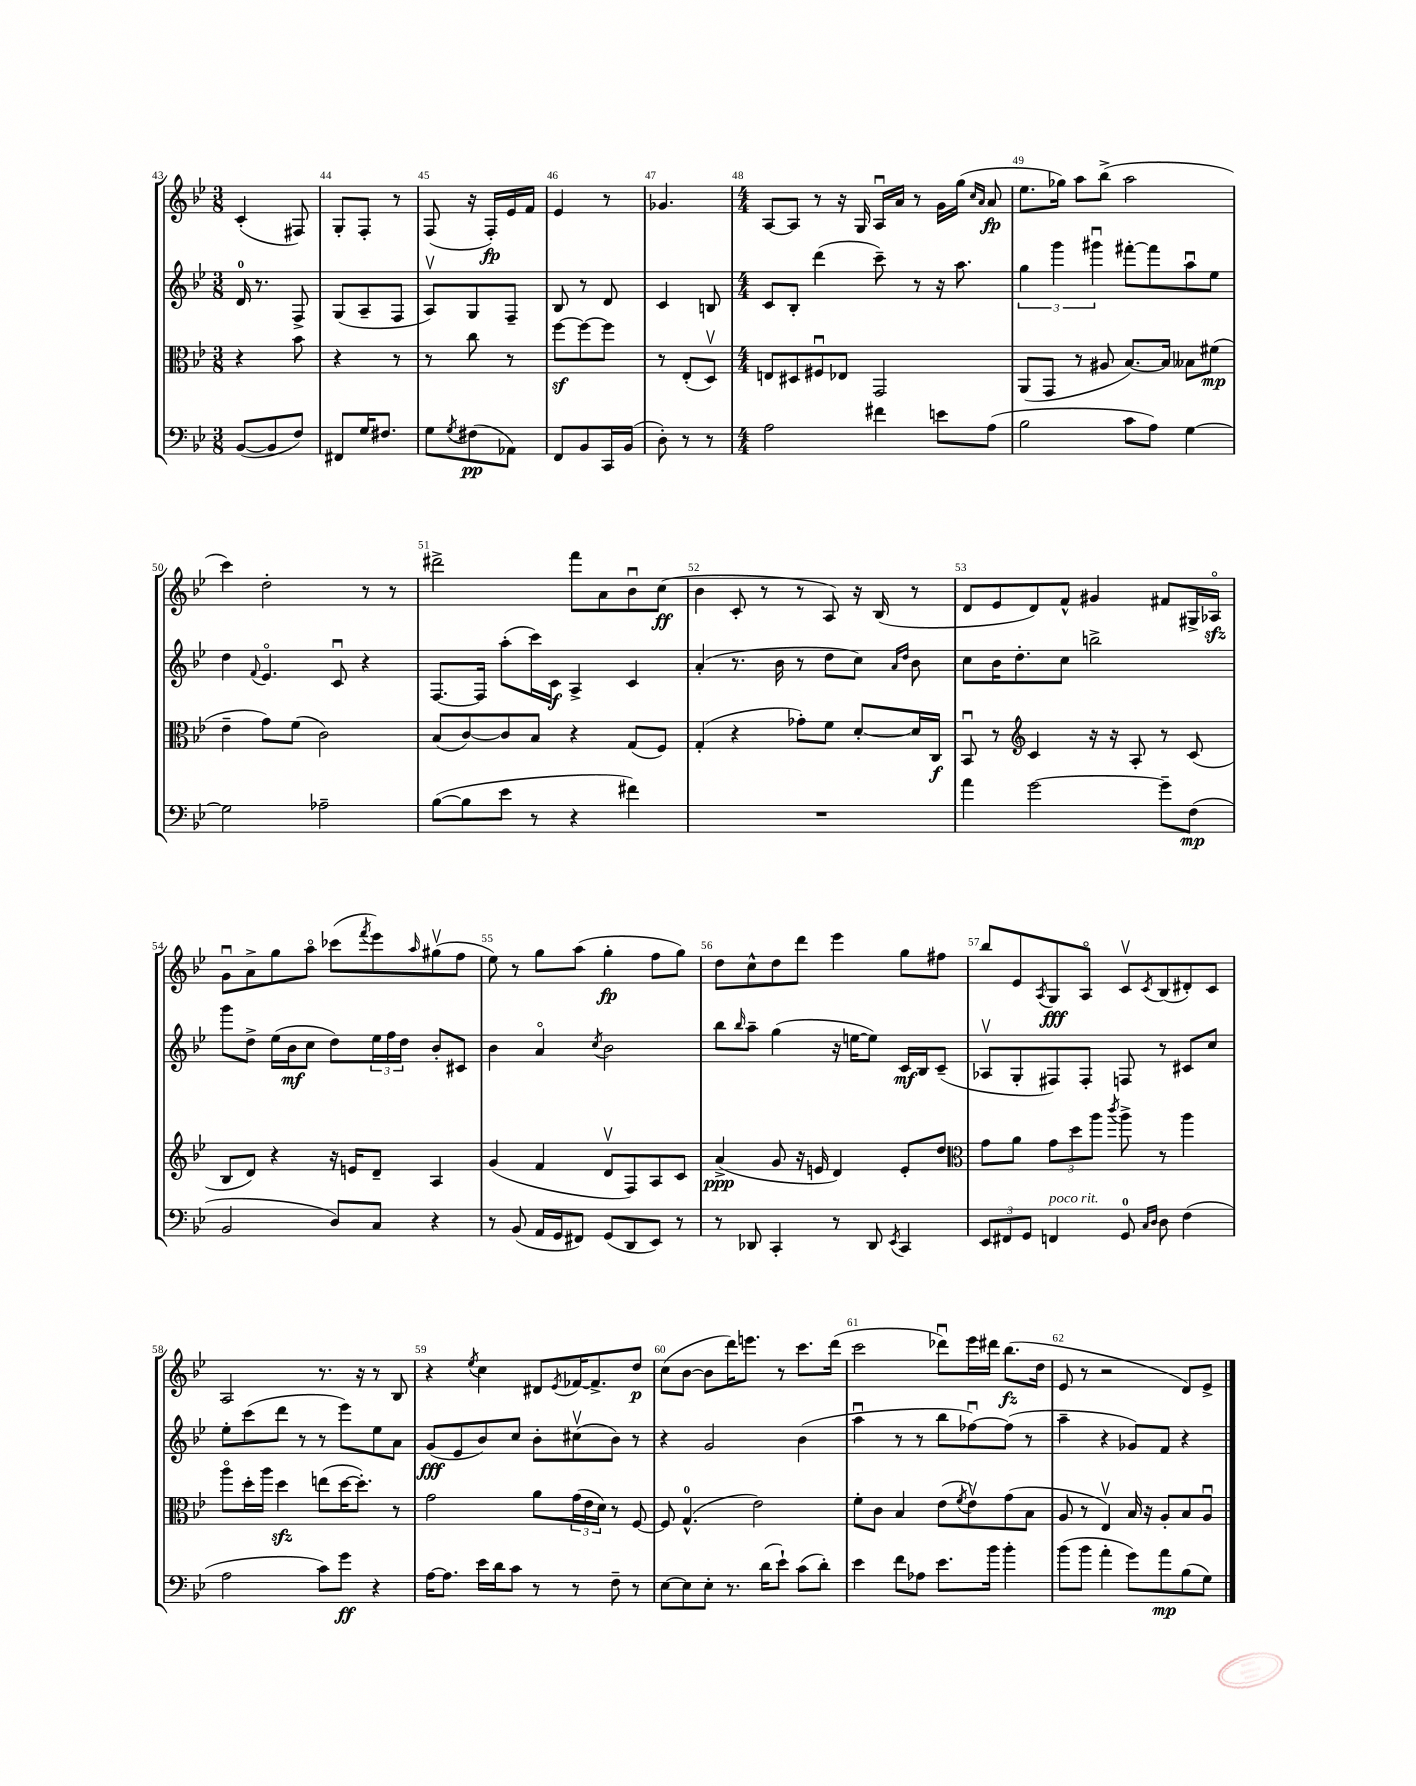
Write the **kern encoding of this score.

**kern	**kern	**kern	**kern
*staff4	*staff3	*staff2	*staff1
*clefF4	*clefC3	*clefG2	*clefG2
*k[b-e-]	*k[b-e-]	*k[b-e-]	*k[b-e-]
*M3/8	*M3/8	*M3/8	*M3/8
([8BB-	4r	16d	(4c'
.	.	8.r	.
8BB-]	.	.	.
8F)	8b-	8F^	8F#)
=	=	=	=
8FF#	4r	(8G	8G'
16G	.	8A~	8F'
8.F#	.	.	.
.	8r	8F	8r
=	=	=	=
8G	8r	8Av)	(8F
8qG	.	.	.
(8F#	8cc	8G	16r
.	.	.	16F')
8AA-)	8r	8F~	16e-
.	.	.	16f
=	=	=	=
8FF	[8ff	8B-	4e-
8BB-	8ff_	8r	.
16CC	8ff]	8d	8r
(16BB-	.	.	.
=	=	=	=
8D')	8r	4c	4.g-
8r	(8E-'	.	.
8r	8Dv)	8B	.
=	=	=	=
*M4/4	*M4/4	*M4/4	*M4/4
2A	8E	8c	[8A
.	8D#	8B-'	8A]
.	8F#u	(4ddd	8r
.	8E-	.	16r
.	.	.	16G
4f#	2GG	8ccc~)	16Au
.	.	.	16a
.	.	8r	8r
8e	.	16r	16g
.	.	8.aa	(16gg
.	.	.	16qqcc
.	.	.	16qqa
(8A	.	.	8a
=	=	=	=
2B-	(8AA	6gg	8.ee-
.	8GG	.	.
.	.	6ggg	.
.	.	.	16gg-)
.	8r	.	8aa
.	.	6ggg#u	.
.	8A#	.	(8bb-^
8c	[8.B-)	[8fff#'	2aa
8A)	.	8fff#]	.
.	16B-]	.	.
[4G	8B--	8aau	.
.	(8f#	8ee-	.
=	=	=	=
2G]	4e-~	4dd	4ccc)
.	.	8qqf	.
.	8g)	4.e-o	2dd'
.	(8f	.	.
2A-~	2c)	.	.
.	.	8cu	.
.	.	4r	8r
.	.	.	8r
=	=	=	=
([8B-	(8B-	[8.F	2ddd#^
8B-]	[8c)	.	.
.	.	16F]	.
8e-	8c]	(8aa'	.
8r	8B-	16ccc)	.
.	.	16c	.
4r	4r	4A^	8fff
.	.	.	8a
4f#)	(8G	4c	8b-u
.	8F)	.	(8cc
=	=	=	=
1r	(4G'	(4a'	4b-
.	4r	8.r	8c'
.	.	.	8r
.	.	16b-	.
.	8g-')	8r	8r
.	8f	8dd	8A)
.	[8d'	8cc)	16r
.	.	.	(16B-
.	.	16qqa	.
.	.	16qqdd	.
.	16d]	8b-	8r
.	16C	.	.
=	=	=	=
4a	8BB-u	8cc	8d
.	8r	16b-	8e-
.	.	8.dd'	.
*	*clefG2	*	*
[2g	4c	.	8d)
.	.	8cc	8f^^
.	16r	2bb^	4g#
.	16r	.	.
.	8A'	.	.
8g~]	8r	.	8f#
(8F	(8c	.	16G#^
.	.	.	16A-o
=	=	=	=
2BB-	8B-	8ggg	8gu
.	8d)	8dd^	8a^
.	4r	(16ee-	8gg
.	.	16b-	.
.	.	8cc	8aao
8D)	16r	8dd)	(8ccc-
.	16e	.	.
.	.	.	8qfff
8C	8d~	24ee-	8eee-)
.	.	24ff	.
.	.	24dd	.
.	.	.	16qqaa
4r	4A	8b-'	(8gg#v
.	.	8c#	8ff
=	=	=	=
8r	(4g	4b-	8ee-)
(8BB-	.	.	8r
16AA	4f	4ao	8gg
16GG	.	.	.
8FF#)	.	.	(8aa
.	.	8qcc	.
(8GG	8dv	2b-	4gg'
8DD	8F)	.	.
8EE-)	8A	.	8ff
8r	8c	.	8gg)
=	=	=	=
8r	(4a^	8bb-	8dd
.	.	16qqbb-	.
8DD-	.	8aa~	8cc^^
4CC'	8g	(4gg	8dd
.	16r	.	8ddd
.	16e	.	.
8r	4d)	16r	4eee-
.	.	[16ee	.
8DD-	.	8ee])	.
8qEE-	.	.	.
4CC	8e'	16c	8gg
.	.	16B-	.
.	8dd	(8c~	8ff#
=	=	=	=
*	*clefC3	*	*
12EE-	8g	8A-v	8bb-
12FF#	.	.	.
.	8a	8G'	8e-
12GG	.	.	.
.	.	.	8qA
4FF	12g	8F#)	8G
.	12dd	.	.
.	.	8F#'	8Ao
.	12aa	.	.
.	8qccc	.	.
8GG	8aa^	8F	8cv
16qqC	.	.	.
16qqD	.	.	8qc
8D	8r	8r	(8B-
(4F	4aa	8c#	8d#')
.	.	8cc	8c
=	=	=	=
2A	8aao	8ee-'	2A
.	16dd'	(8ccc	.
.	16aa	.	.
.	4dd	8ddd	.
.	.	8r	.
8c)	(8ee	8r	8.r
8g	[16dd	8eee-)	.
.	8.dd'])	.	16r
4r	.	8ee-	8r
.	8r	8a	8B-
=	=	=	=
[16A	2g	(8g	4r
8.A]	.	.	.
.	.	8e-	.
.	.	.	8qee-
16e-	.	8b-)	4cc
16d	.	.	.
8c	.	8cc	.
8r	8a	8b-'	8d#
.	.	.	8qe-
8r	(24g	(8cc#v	[16f-
.	24e-	.	.
.	.	.	8.f-^]
.	24d)	.	.
8F~	8r	8b-)	.
8r	[8F	8r	8dd
=	=	=	=
[8E-	8F]	4r	(8cc
8E-]	(4.G^^	.	[8b-
8E-'	.	2g	8b-]
8.r	.	.	16ddd)
.	.	.	8.eee
.	2e-)	.	.
(16d	.	.	.
8e-`)	.	.	8r
(8c	.	(4b-	8.ccc
8d')	.	.	.
.	.	.	(16ddd
=	=	=	=
4e-	8f'	4aau	2ccc
.	8c	.	.
8f	4B-	8r	.
8A-	.	8r	.
8.e-	(8e-	8bb-	8ddd-u)
.	8qf	.	.
.	8e-v)	[8ff-u)	16eee-
16b-	.	.	16ddd#
4b-'	(8g	(8ff-]	(8.bb-
.	8B-	8r	.
.	.	.	16dd
=	=	=	=
(8b-	8A	4aa~	8e-
8b-	8r	.	8r
4a'	4E-v)	4r	2r
8g)	16B-	8g-)	.
.	16r	.	.
8a	8A'	8f	.
(8B-	8B-	4r	8d)
8G)	8Au	.	8e-^
==	==	==	==
*-	*-	*-	*-
